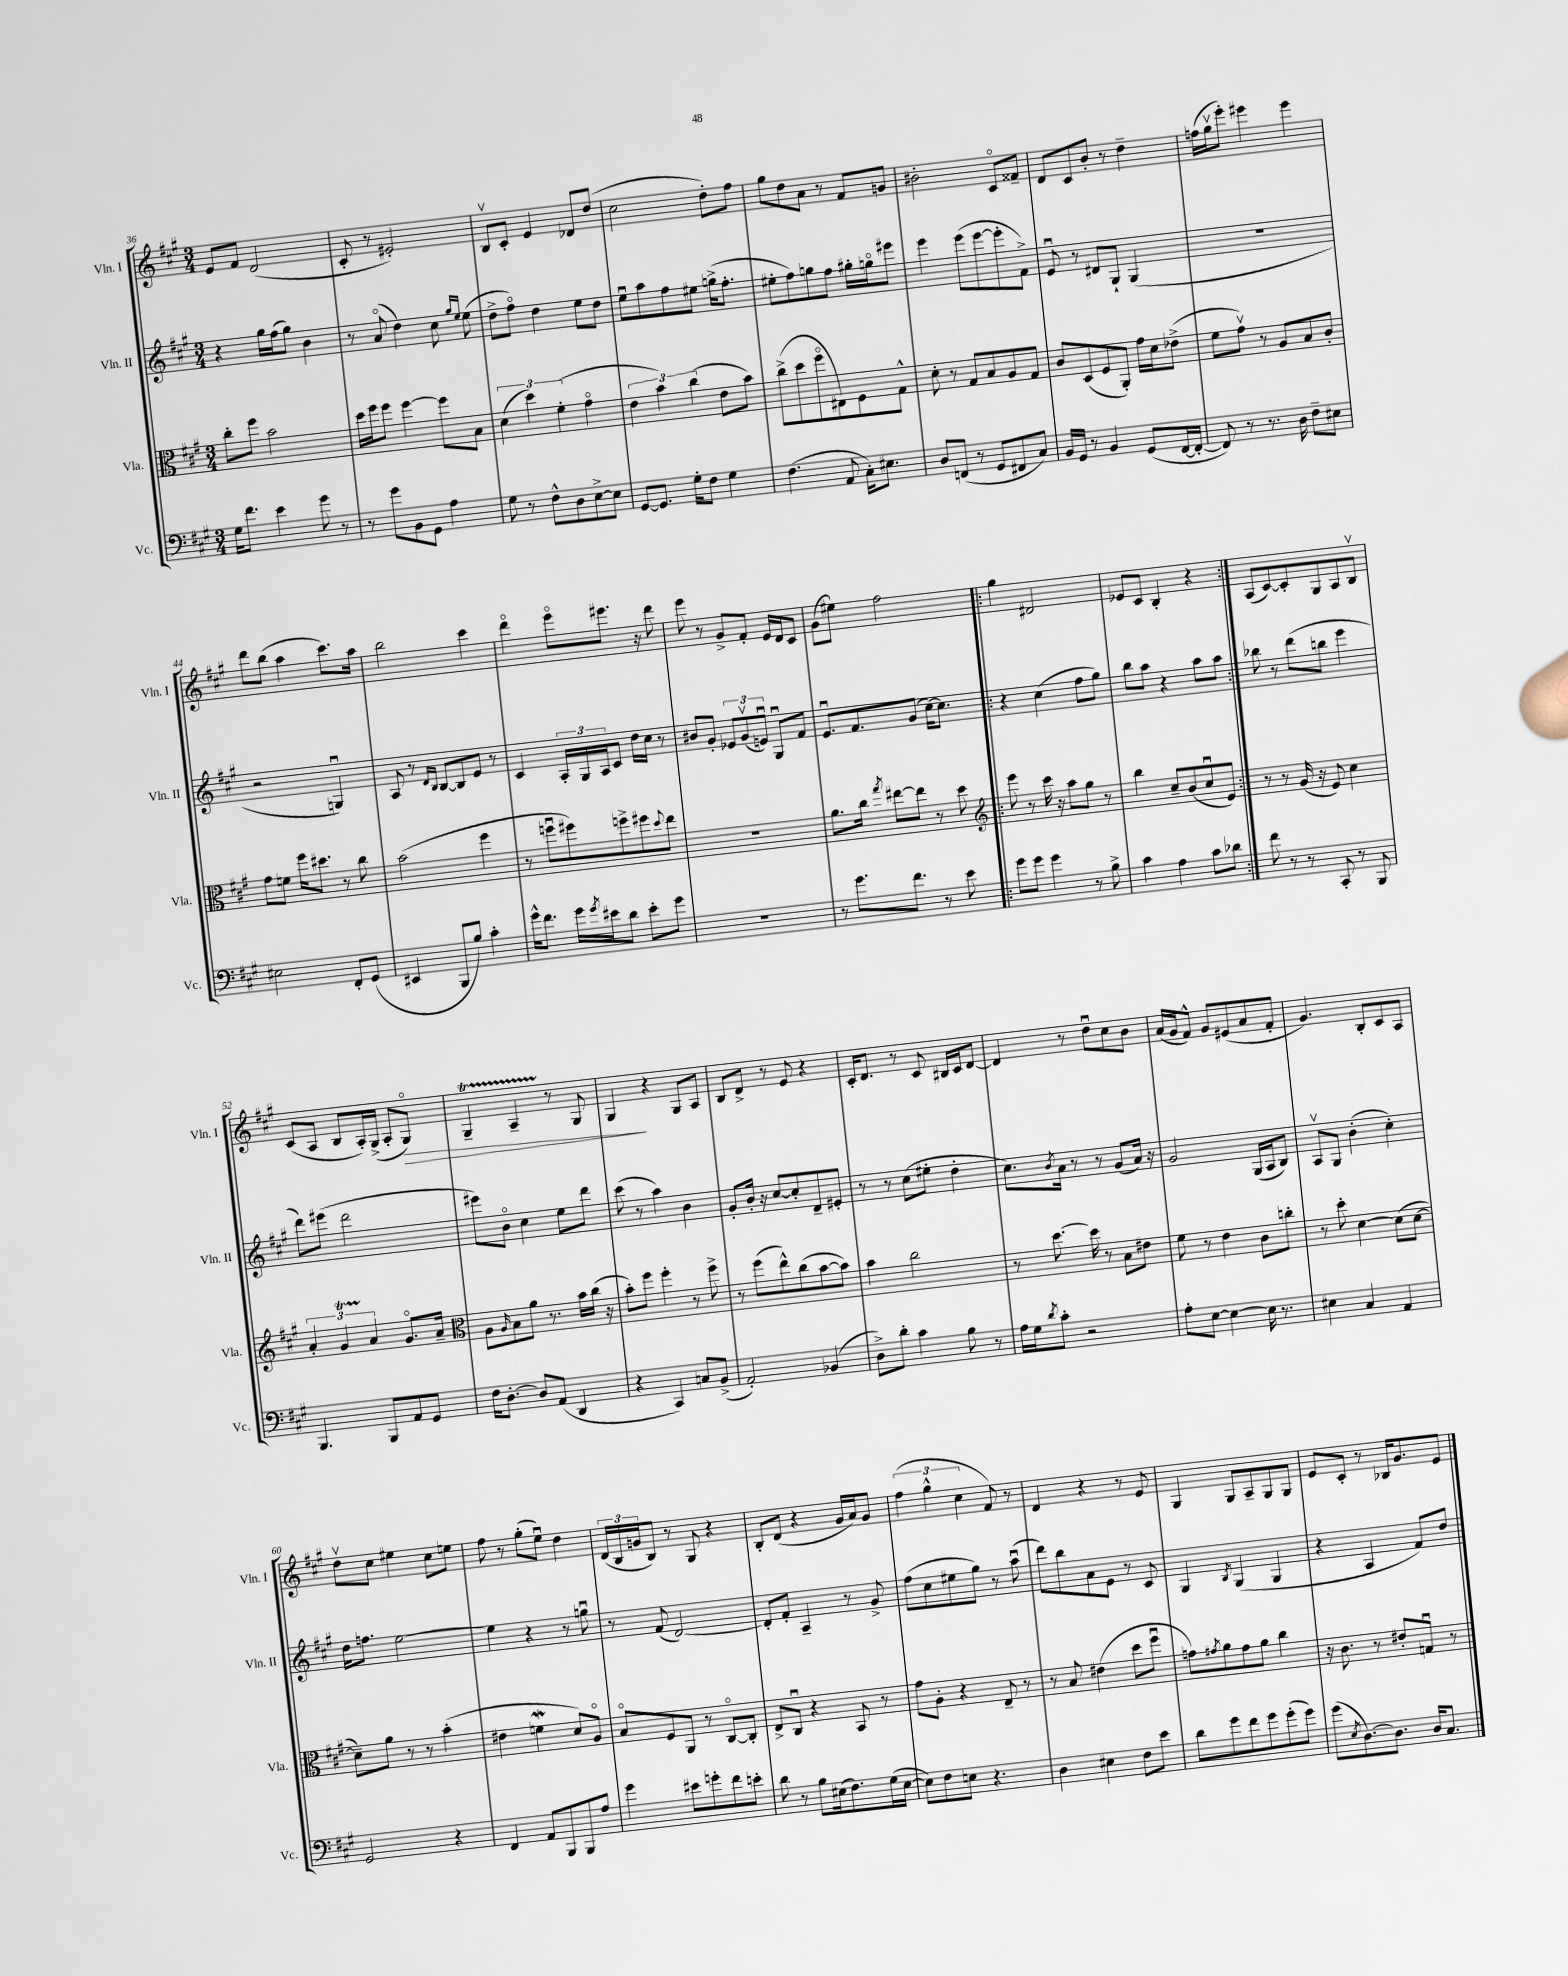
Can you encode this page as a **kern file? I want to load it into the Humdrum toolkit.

**kern	**kern	**kern	**kern
*staff4	*staff3	*staff2	*staff1
*clefF4	*clefC3	*clefG2	*clefG2
*k[f#c#g#]	*k[f#c#g#]	*k[f#c#g#]	*k[f#c#g#]
*M3/4	*M3/4	*M3/4	*M3/4
16G#	8cc#'	4r	8e
8.f#	.	.	.
.	8ff#	.	8f#
4e	2b	16gg#	(2d
.	.	(16ff#	.
.	.	8gg#)	.
8g#	.	4b	.
8r	.	.	.
=	=	=	=
8r	16dd	8r	8c#'
.	16ff#	.	.
8g#	8ff#	(8ao	8r
8BB	[4ff#	4dd)	2e#')
8GG#	.	.	.
4A	8ff#]	8cc#	.
.	.	16qqgg#	.
.	.	16qqee	.
.	8B	(8ee	.
=	=	=	=
8G#	(6d	8dd^	8Bv
8r	.	8ff#o)	8c#'
.	6dd)	.	.
8F#^^	.	4dd	4e
.	(6f#'	.	.
8D	.	.	.
[8E^	4g#o	8ee	8d-
8E]	.	8dd	(8dd
=	=	=	=
[8GG#	6e	8eeu	2cc#
8.GG#]	.	8aa	.
.	6b)	.	.
.	.	8ff#	.
16G#'	.	.	.
.	(6cc#	.	.
8F#	.	8ee#	.
4G#	8e	(16gg^	8dd')
.	.	8.ff#'	.
.	8b)	.	8ff#
=	=	=	=
(4.F#	(8cc#^	8ee#'	8gg#
.	8dd	8ff#)	8dd
.	8ff#o	8gg	8a
8AA	8E#)	8ff#	8r
16C#')	8F#	16gg#'	8f#
8.E#	.	16ggo	.
.	8G#^^	8eee#	8g
=	=	=	=
8D	8d'	4eee	2b#'
(8FF	8r	.	.
8r	8G#	(8eee	.
8GG#	8B	[8eee	.
8FF#	8A	8eee']	8c#o
8C#)	8G#	8f#^)	8f##~
=	=	=	=
16BB	8c#	8eu	8d
16GG#	.	.	.
8r	(8D	8r	8c#
4BB	8F#	8d#	8b'
.	8AA')	8G#`	8r
(8GG#	16g#	(4G#	4dd~
.	16d	.	.
[16FF#	(8e-^	.	.
16FF#'_	.	.	.
=	=	=	=
8FF#])	8f#	2.r	(16ff
.	.	.	16gg#v
8r	8g#v)	.	8eee')
8.r	8r	.	4eee#
.	8A	.	.
16D	.	.	.
8F#~	8B	.	4eee#
8E#	8c#'	.	.
=	=	=	=
2E#	8g#	2r	8ddd
.	8f	.	(8bb
.	16ff#	.	4aa
.	8.dd#	.	.
8FF#'	8r	4Gu)	8.ccc#)
(8GG#	8cc#	.	.
.	.	.	16aa
=	=	=	=
4EE#	(2b	8A	2bb
.	.	8r	.
.	.	16qqd	.
.	.	16qqB	.
8BBB	.	[8B	.
8B)	.	8B]	.
4c#'	4ff#	8e	4ccc#
.	.	8r	.
=	=	=	=
16g#^^	8r	4c#	4dddo
8.f#	.	.	.
.	8ffu	.	.
16g#	8ff#)	24A'	8eeeo
.	.	24G#	.
8qg#	.	.	.
16e#	.	.	.
.	.	24A	.
8d	8ff^	8c#	8.eee#
8e#'	8ff#	16dd	.
.	.	16cc#	16r
.	8qqdd	.	.
8g#	8ee	8r	8ddd
=	=	=	=
2.r	2.r	8b#	8eee
.	.	8g#'	8r
.	.	12e-	8g#^
.	.	(12g#v	.
.	.	.	8f#'
.	.	12eu)	.
.	.	8G#u	16e
.	.	.	16d
.	.	8f#	8c#
=	=	=	=
8r	8.a	8.eu	(8g#
8.g#	.	.	8ee#)
.	16cc#	8.f#	.
.	8qgg#	.	.
.	[8ee#	.	2ff#
8.f#	.	.	.
.	8ee#]	(8g#	.
8r	8r	[16cc#)	.
.	.	8.cc#]	.
8e	8dd	.	.
=!|:	=!|:	=!|:	=!|:
*	*clefG2	*	*
8g#	8eee	4r	4gg#
8g#	8r	.	.
4g#	16ccc#	(4cc#	2d#
.	16r	.	.
.	8aa	.	.
8r	8gg#	8ff#	.
8B^	8r	8gg#)	.
=	=	=	=
4c#	4bb	8bb	8e-
.	.	8aa	8c#
4A	8cc#~	4r	4B'
.	(8b	.	.
8c#	8cc#u	8aa	4r
8d-	8e)	8aa	.
=:|!	=:|!	=:|!	=:|!
8f#	8r	8bb-	(8A
8r	8r	8r	[8c#)
8r	(16g#	(8ddd	8c#']
.	16r	.	.
8CC#'	8e)	8bb	8G#
8r	4cc#	4eee	8A
8BBB	.	.	8Bv
=	=	=	=
4.BBB	6a'	8ddd)	(8c#
.	.	(8eee#	8A
.	6g#	.	.
.	.	2ddd	8B
.	6a	.	.
8BBB	.	.	16A')
.	.	.	(16G#^
8AA	8.g#o	.	8A'
8GG#	.	.	8G#o)
.	16a~	.	.
=	=	=	=
*	*clefC3	*	*
16F#	8A	8eee#)	4G#~
[8.D'	.	.	.
.	16qqA	.	.
.	8B	8bo	.
8D]	8a	4cc#	4A~
(8AA	8.r	.	.
4DD	.	8ee	8r
.	16b	.	.
.	(16cc#	8ddd	8G#
.	16r	.	.
=	=	=	=
4r	8b')	(8ccc#	4G#
.	8ff#	8r	.
4CC#)	4ff#'	4aa)	4r
8C	8r	4b	8G#
(8BB^	8ff#^	.	8A
=	=	=	=
2AA')	8r	8g#'	8B
.	(8ff#	16b'	8d^
.	.	16r	.
.	8ee^^)	[8cc#	8r
.	(8cc#	8cc#']	8e
(4BB-	[8b	8d~	4r
.	8b])	8e#'	.
=	=	=	=
8D^)	4b	8r	16c#'
.	.	.	8.d
8d'	.	8r	.
4c#	2cc#	(8cc#	8r
.	.	8ee#'	8c#
8B	.	4dd'	16B#
.	.	.	16c#
8r	.	.	[8d
=	=	=	=
16A	8r	8.cc#)	4d]
16G#	.	.	.
8qd	.	.	.
8c#'	[8.dd	.	.
.	.	8qb	.
.	.	16a	.
2r	.	8r	8r
.	16dd]	.	.
.	8r	8r	8ddu
.	8B	(8g#	8cc#
.	8e#	16a)	8b
.	.	16r	.
=	=	=	=
8A'	8f#	2g#	(16a
.	.	.	16g#
[8E	8r	.	8f#^^)
4E_	4e	.	8g#
.	.	.	(8e#
16E]	8c#	(16G#	8a
8.r	.	16A	.
.	8cc'	8B)	8f#'
=	=	=	=
4E#	8r	8Av	4.g#)
.	8dd'	8G#	.
4C#	[4d	(4b'	.
.	.	.	8B'
4AA	(8d]	4cc#')	8c#
.	[8d	.	8A
=	=	=	=
2GG#	8d~])	16dd	8ddv
.	.	8.ff	.
.	8a	.	8cc#
.	8r	[2ee	4ee#
.	8r	.	.
4r	(4b'	.	8cc#
.	.	.	8ee
=	=	=	=
4FF#	4e#	4ee]	8ff#
.	.	.	8r
8AA	4f	4r	(8gg#'
8BBB	.	.	8eeu)
8BBB	8d)	8r	4dd
8A	8Ao	8ggu	.
=	=	=	=
4g#	8Bo	8r	(24d
.	.	.	24B
.	.	.	24g
.	8F#	(8f#	8B)
8e#	8AA	[2d)	8r
8g'	8r	.	8G#
8f#	[8C#o	.	4r
8e'	8C#']	.	.
=	=	=	=
8d	8E^	8d']	8B'
8r	8C#u	8f#'	(8d
8B	4r	4A~	4r
(16E#	.	.	.
8.F#)	.	.	.
.	8BB	8r	16g#
.	.	.	16a)
(16G#	8r	8g#^	8g#
[16E#	.	.	.
=	=	=	=
8E#])	8g#	(8ff#	(6ff#
8F#	8A'	8cc#	.
.	.	.	6gg#^^
8E	4r	8ee#	.
.	.	.	6cc#
4.r	.	8gg#)	.
.	8E~	8r	8f#)
.	8r	(8aau	8r
=	=	=	=
4D	8r	8ddd)	4d
.	8B	8bb	.
4E#	(4e#	8a	4r
.	.	8e	.
8F#	8dd	8r	8r
8e	8ff#u	8c#	8e
=	=	=	=
8d	8g)	4G#	4G#
.	8qg#	.	.
8g#	8a	.	.
.	.	8qB	.
8f#	8g#	(4G#	8G#
8g#	8a	.	8A~
(8g#'	4cc#	4G#	8G#
8g#)	.	.	8G#
=	=	=	=
(8g#	16r	4r	8e
.	8.c#	.	.
8qE	.	.	.
[8.D)	.	.	8c#'
.	8r	4A	8r
8.D]	.	.	.
.	8e#'	.	16B-
.	.	.	8.g#
16D	8Gu	8f#)	.
8.C#	.	.	.
.	8r	8dd	8e
==	==	==	==
*-	*-	*-	*-
